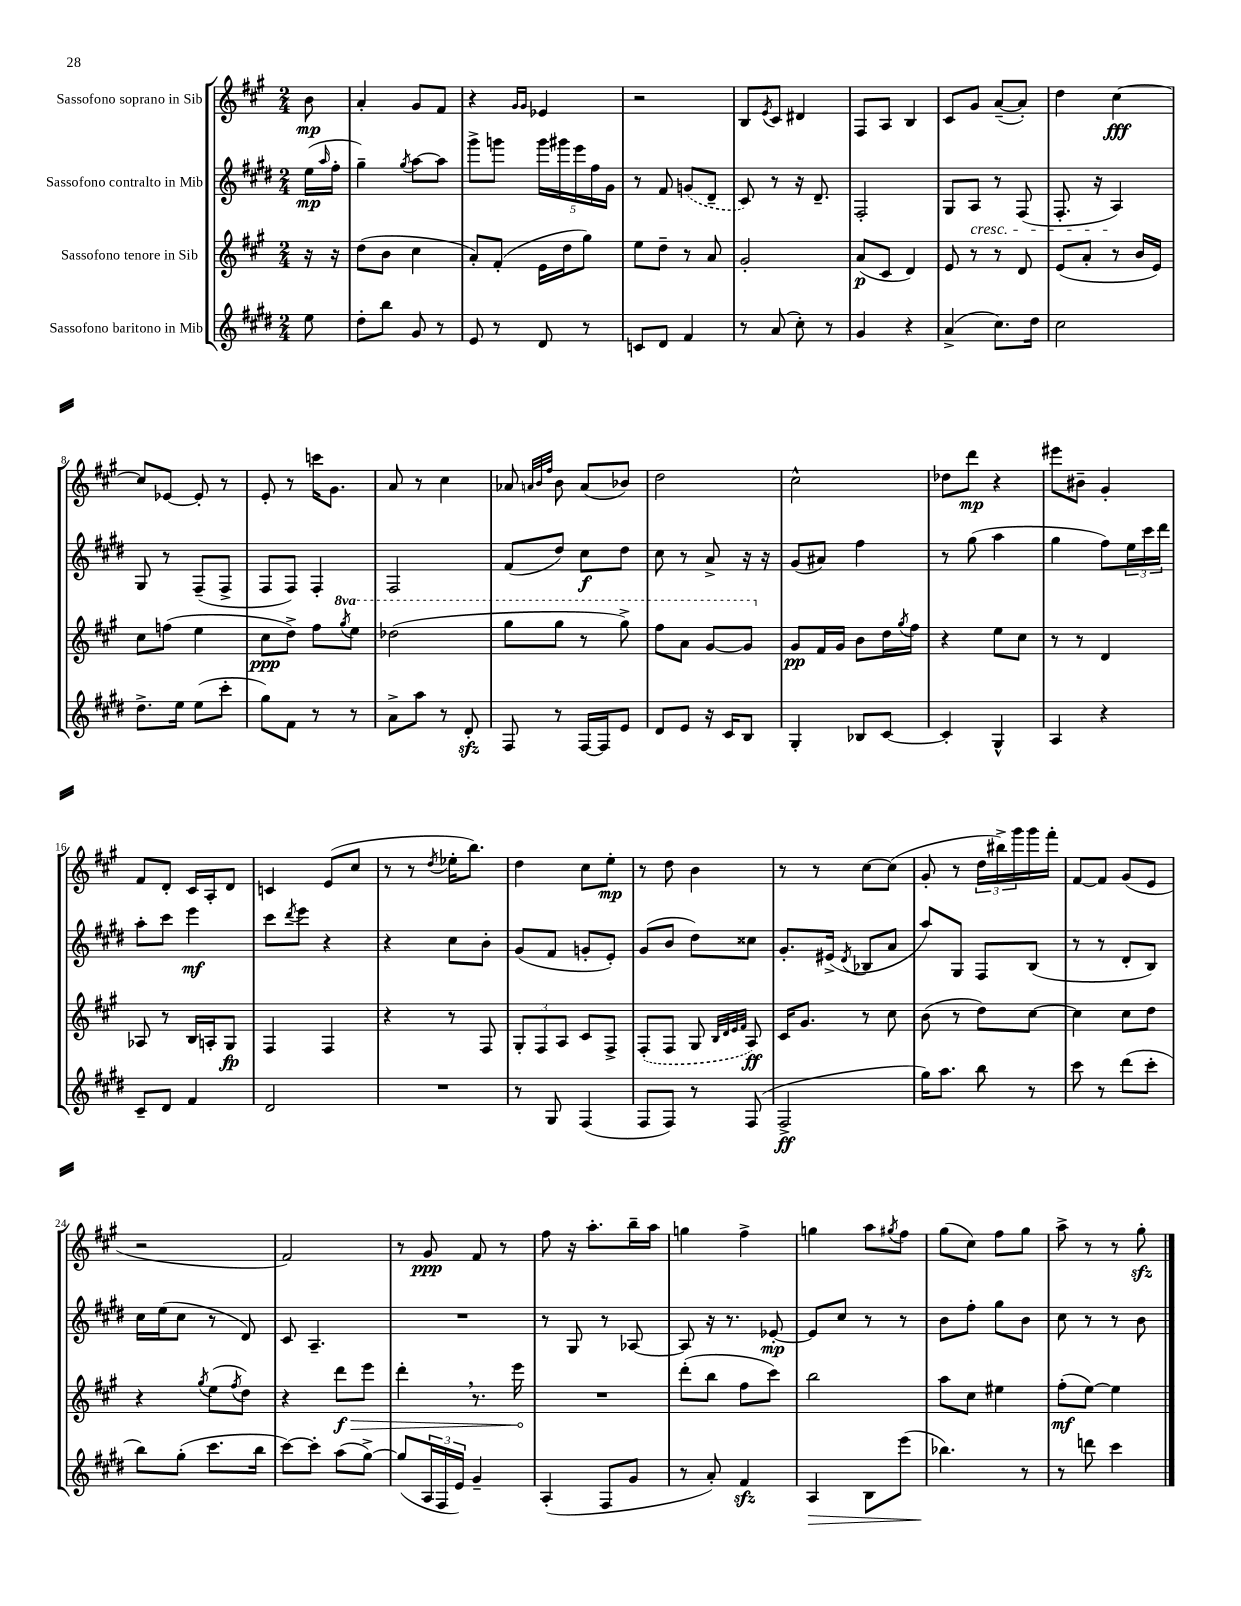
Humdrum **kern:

**kern	**kern	**kern	**kern
*staff4	*staff3	*staff2	*staff1
*clefG2	*clefG2	*clefG2	*clefG2
*k[f#c#g#d#]	*k[f#c#g#]	*k[f#c#g#d#]	*k[f#c#g#]
*M2/4	*M2/4	*M2/4	*M2/4
8ee	16r	(16ee	8b
.	.	16qqaa	.
.	16r	16ff#'	.
=	=	=	=
8dd#'	(8dd	4gg#~)	4a'
8bb	8b	.	.
.	.	8qgg#	.
8g#	4cc#	[8aa	8g#
8r	.	8aa]	8f#
=	=	=	=
8e	8a')	8ggg#^	4r
8r	(8f#'	8ggg	.
.	.	.	16qqg#
.	.	.	16qqg#
8d#	16e	20ggg	4e-
.	.	20ggg#	.
.	16dd	.	.
.	.	20eee	.
8r	8gg#)	.	.
.	.	20ff#	.
.	.	20g#	.
=	=	=	=
8c	8ee	8r	2r
8d#	8dd~	8f#	.
4f#	8r	(8g	.
.	8a	8d#~	.
=	=	=	=
8r	2g#'	8c#)	8B
.	.	.	8qe
(8a	.	8r	8c#
8cc#')	.	16r	4d#
.	.	8.d#~	.
8r	.	.	.
=	=	=	=
4g#	(8a	2F#'	8F#
.	8c#	.	8A
4r	4d)	.	4B
=	=	=	=
(4a^	8e	8G#	8c#
.	8r	8A	8g#
8.cc#)	8r	8r	([8a~
.	8d	(8F#	8a'])
16dd#	.	.	.
=	=	=	=
2cc#	(8e	8.F#'	4dd
.	8a'	.	.
.	.	16r	.
.	8r	4A)	[4cc#
.	16b	.	.
.	16e)	.	.
=	=	=	=
8.dd#^	8cc#	8G#	8cc#]
.	(8ff	8r	[8e-
16ee	.	.	.
(8ee	4ee	(8F#~	8e-']
8ccc#'	.	8F#^	8r
=	=	=	=
8gg#)	8cc#	8F#	8e'
8f#	8dd^)	8F#)	8r
8r	8ff#	4F#'	16ccc
.	.	.	8.g#
.	8qggg#	.	.
8r	8eee	.	.
=	=	=	=
8a^	(2ddd-	2F#	8a
8aa	.	.	8r
8r	.	.	4cc#
8d#'	.	.	.
=	=	=	=
8F#	8ggg#	(8f#	8a-
.	.	.	32qqa
.	.	.	32qqb
.	.	.	32qqff#
8r	8ggg#	8dd#)	8b
[16F#	8r	8cc#	(8a
16F#]	.	.	.
8e	8ggg#^)	8dd#	8b-)
=	=	=	=
8d#	8fff#	8cc#	2dd
8e	8aa	8r	.
16r	[8gg#	8a^	.
16c#	.	.	.
8B	8gg#]	16r	.
.	.	16r	.
=	=	=	=
4G#'	8g#	(8g#	2cc#^^
.	16f#	8a#)	.
.	16g#	.	.
8B-	8b	4ff#	.
[8c#	16dd	.	.
.	8qgg#	.	.
.	16ff#	.	.
=	=	=	=
4c#']	4r	8r	8dd-
.	.	(8gg#	8ddd
4G#^^	8ee	4aa	4r
.	8cc#	.	.
=	=	=	=
4A	8r	4gg#	8eee#
.	8r	.	8b#~
4r	4d	8ff#)	4g#'
.	.	24ee	.
.	.	24ccc#	.
.	.	24ddd#	.
=	=	=	=
8c#~	8A-	8aa'	8f#
8d#	8r	8ccc#	8d'
4f#	16B	4eee	16c#
.	16A'	.	16A'
.	8G#	.	8d
=	=	=	=
2d#	4F#	8ccc#	4c
.	.	8qddd#	.
.	.	8eee	.
.	4F#	4r	(8e
.	.	.	8cc#
=	=	=	=
2r	4r	4r	8r
.	.	.	8r
.	.	.	8qdd
.	8r	8cc#	16ee-'
.	.	.	8.bb)
.	8F#	8b'	.
=	=	=	=
8r	12G#'	(8g#	4dd
.	12F#	.	.
8G#	.	8f#	.
.	12A	.	.
(4F#	8c#	8g'	8cc#
.	8F#^	8e')	8ee'
=	=	=	=
8F#	(8F#'	(8g#	8r
8F#)	8F#	8b	8dd
8r	8G#	8dd#)	4b
.	32qqB	.	.
.	32qqd	.	.
.	32qqe	.	.
.	32qqf#	.	.
(8F#	8A)	8cc##	.
=	=	=	=
2F#^	16c#	8.g#'	8r
.	8.g#	.	.
.	.	.	8r
.	.	(16e#^	.
.	.	8qd#	.
.	8r	8B-	[8cc#
.	8cc#	8a	(8cc#]
=	=	=	=
16gg#)	(8b	8aa)	8g#'
8.aa	.	.	.
.	8r	8G#	8r
8bb	8dd)	8F#	24dd
.	.	.	24bb#^)
.	.	.	24ggg#
8r	[8cc#	(8B	16ggg#
.	.	.	16fff#'
=	=	=	=
8ccc#	4cc#]	8r	[8f#
8r	.	8r	8f#]
(8ddd#	8cc#	8d#'	(8g#
8ccc#'	8dd	8B)	8e
=	=	=	=
8bb)	4r	16cc#	2r
.	.	(16ee	.
(8gg#'	.	8cc#	.
.	8qgg#	.	.
8.ccc#	(8ee	8r	.
.	8qff#	.	.
.	8dd)	8d#)	.
16bb	.	.	.
=	=	=	=
[8ccc#)	4r	8c#	2f#)
8ccc#']	.	4.A~	.
(8aa	8ddd	.	.
[8gg#^)	8eee	.	.
=	=	=	=
(8gg#]	4ddd'	2r	8r
24A	.	.	8g#
24F#	.	.	.
24e)	.	.	.
4g#~	8.r	.	8f#
.	.	.	8r
.	16eee	.	.
=	=	=	=
(4A'	2r	8r	8ff#
.	.	8G#	16r
.	.	.	8.aa'
8F#	.	8r	.
8g#	.	[8A-	16bb~
.	.	.	16aa
=	=	=	=
8r	(8ddd'	8A-]	4gg
8a')	8bb	16r	.
.	.	8.r	.
4f#	8ff#	.	4ff#^
.	8ccc#)	[8e-'	.
=	=	=	=
4A	2bb	8e-]	4gg
.	.	8cc#	.
8B	.	8r	8aa
.	.	.	8qgg#
(8eee	.	8r	8ff#
=	=	=	=
4.bb-)	8aa	8b	(8gg#
.	8cc#	8ff#'	8cc#)
.	4ee#	8gg#	8ff#
8r	.	8b	8gg#
=	=	=	=
8r	(8ff#'	8cc#	8aa^
8ddd	[8ee)	8r	8r
4ccc#	4ee]	8r	8r
.	.	8b	8gg#'
==	==	==	==
*-	*-	*-	*-
